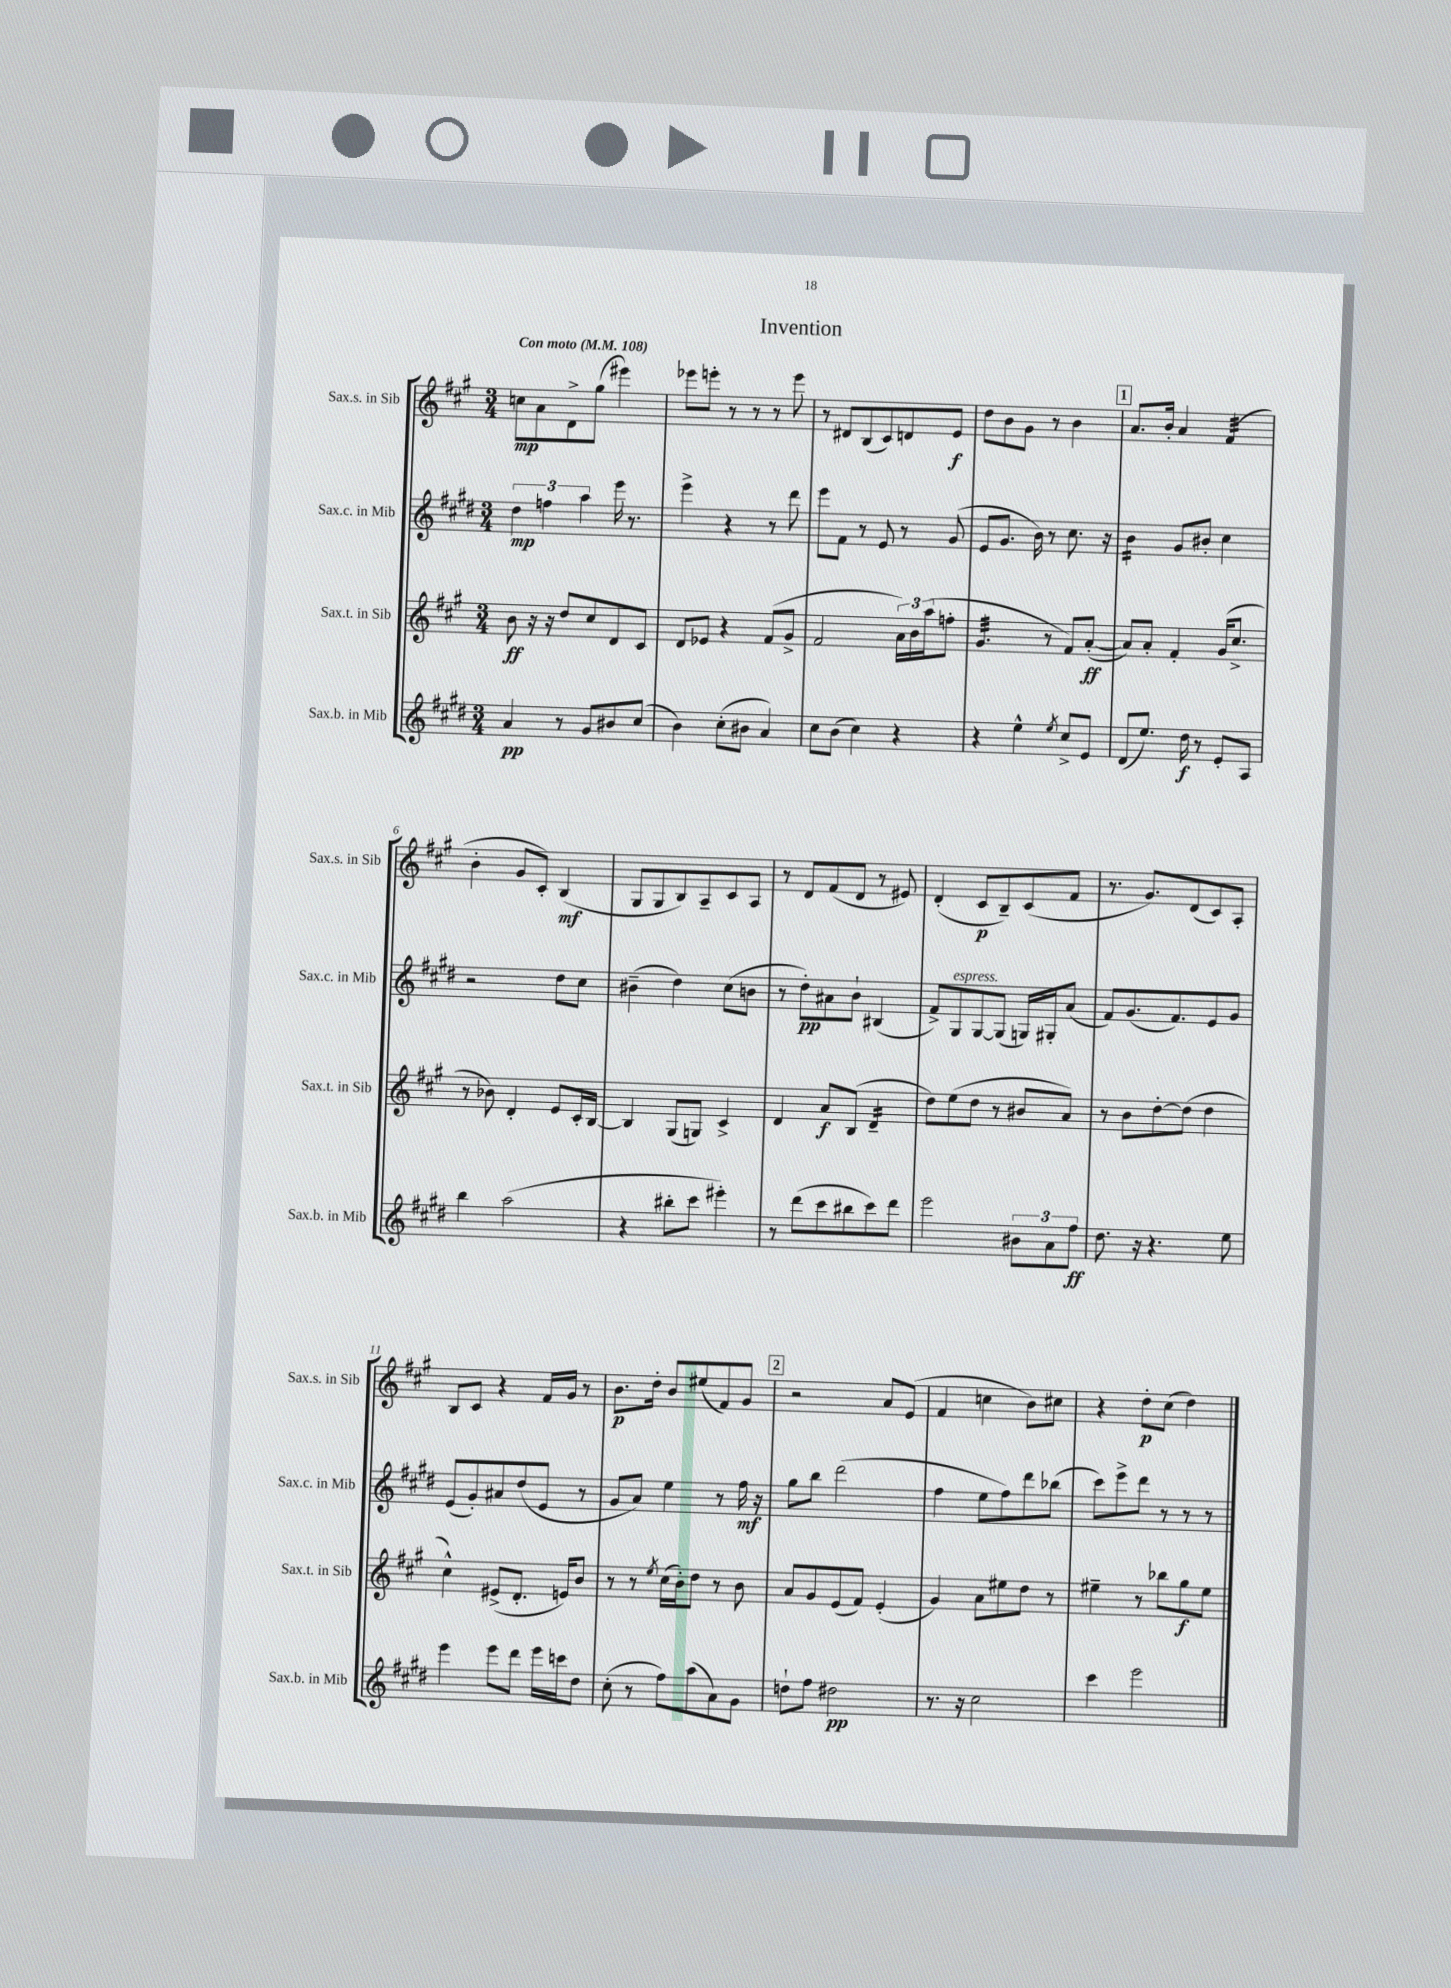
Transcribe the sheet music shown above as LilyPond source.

\header { title = "Invention" }
<<
\new StaffGroup <<
\new Staff = "s0" \with { instrumentName = "Sax.s. in Sib" shortInstrumentName = "Sax.s. in Sib" } {
    \clef treble \key a \major \numericTimeSignature \time 3/4 \tempo "Con moto" 4 = 108
    c''8\mp a'8 d'8-> gis''8( eis'''4) |
    ees'''8 e'''8-. r8 r8 r8 e'''8 |
    r8 dis'8 b8( cis'8) d'8 e'8\f |
    d''8 b'8 gis'8 r8 b'4 |
    \mark \markup { \box "1" } a'8. b'16-. a'4 fis'4:32( |
    b'4-. gis'8 cis'8-.) b4\mf( |
    gis8 gis8 b8) a8-- cis'8 a8 |
    r8 d'8 fis'8( d'8 r8 eis'8) |
    d'4-.( cis'8\p b8--) cis'8( fis'8 |
    r8. gis'8.) d'8( cis'8) a8-. |
    b8 cis'8 r4 fis'16 gis'16 r8 |
    b'8.\p d''16-. b'8 eis''8( fis'8) gis'8 |
    \mark \markup { \box "2" } r2 a'8 e'8( |
    fis'4 c''4 b'8) cis''8 |
    r4 d''8-.\p cis''8( d''4) \bar "|." |
}
\new Staff = "s1" \with { instrumentName = "Sax.c. in Mib" shortInstrumentName = "Sax.c. in Mib" } {
    \clef treble \key e \major \numericTimeSignature \time 3/4
    \tuplet 3/2 { dis''4\mp f''4 a''4 } e'''16 r8. |
    e'''4-> r4 r8 dis'''8 |
    e'''8 fis'8 r8 e'8 r8 gis'8( |
    e'8 gis'8. b'16) r8 cis''8. r16 |
    \mark \markup { \box "1" } b'4:16 gis'8 bis'8-. cis''4 |
    r2 dis''8 cis''8 |
    bis'4--( dis''4) cis''8( b'8 |
    r8 dis''8-.\pp) ais'8 b'8-! bis4( |
    fis'8->) gis8^\markup { \italic "espress." } gis8~ gis8( g16) gis16-. a'8( |
    fis'8) gis'8.( fis'8.) e'8 gis'8 |
    e'8( gis'8-.) ais'8 dis''8( e'8 r8 |
    gis'8 a'8) e''4 r8 fis''16\mf r16 |
    \mark \markup { \box "2" } gis''8 b''8 dis'''2( |
    fis''4 e''8 fis''8) dis'''8 bes''8( |
    cis'''8) e'''8-> dis'''8 r8 r8 r8 \bar "|." |
}
\new Staff = "s2" \with { instrumentName = "Sax.t. in Sib" shortInstrumentName = "Sax.t. in Sib" } {
    \clef treble \key a \major \numericTimeSignature \time 3/4
    b'8\ff r16 r16 d''8 cis''8 d'8 cis'8 |
    d'8 ees'8 r4 fis'8( gis'8-> |
    fis'2 \tuplet 3/2 { a'16) b'16 a''16( } f''8-. |
    gis'4.:32 r8 fis'8) a'8~-.\ff( |
    \mark \markup { \box "1" } a'8) a'8-. fis'4-. gis'16( cis''8.-> |
    r8 bes'8) d'4-. e'8 cis'16-. b16~ |
    b4 gis8( g8) cis'4-> |
    d'4 a'8\f b8( d'4:16-- |
    d''8) e''8( d''8 r8 bis'8 a'8) |
    r8 b'8 d''8~-. d''8( d''4 |
    cis''4-^) eis'8->( d'8.-. e'16) b'8 |
    r8 r8 \acciaccatura { e''8 } cis''16( b'16-.) d''8 r8 b'8 |
    \mark \markup { \box "2" } a'8 gis'8 e'8( fis'8) e'4-.( |
    gis'4) a'8 eis''8 d''8 r8 |
    eis''4-- r8 bes''8 gis''8\f eis''8 \bar "|." |
}
\new Staff = "s3" \with { instrumentName = "Sax.b. in Mib" shortInstrumentName = "Sax.b. in Mib" } {
    \clef treble \key e \major \numericTimeSignature \time 3/4
    a'4\pp r8 gis'8 bis'8 cis''8( |
    b'4) cis''8-.( bis'8 a'4) |
    cis''8 b'8( cis''4) r4 |
    r4 e''4-^ \acciaccatura { e''8 } cis''8-> e'8 |
    \mark \markup { \box "1" } dis'8( e''8.) dis''16\f r8 e'8-. a8 |
    b''4 a''2( |
    r4 bis''8-. cis'''8 eis'''4-.) |
    r8 dis'''8( cis'''8 bis''8 cis'''8) dis'''8 |
    e'''2 \tuplet 3/2 { bis'8 a'8 fis''8\ff } |
    dis''8. r16 r4. e''8 |
    e'''4 e'''8 dis'''8 e'''16 c'''16 dis''8 |
    cis''8-.( r8 fis''8) a''8( a'8) gis'8 |
    \mark \markup { \box "2" } d''8-! fis''8 dis''2\pp |
    r8. r16 cis''2 |
    cis'''4 e'''2 \bar "|." |
}
>>
>>
